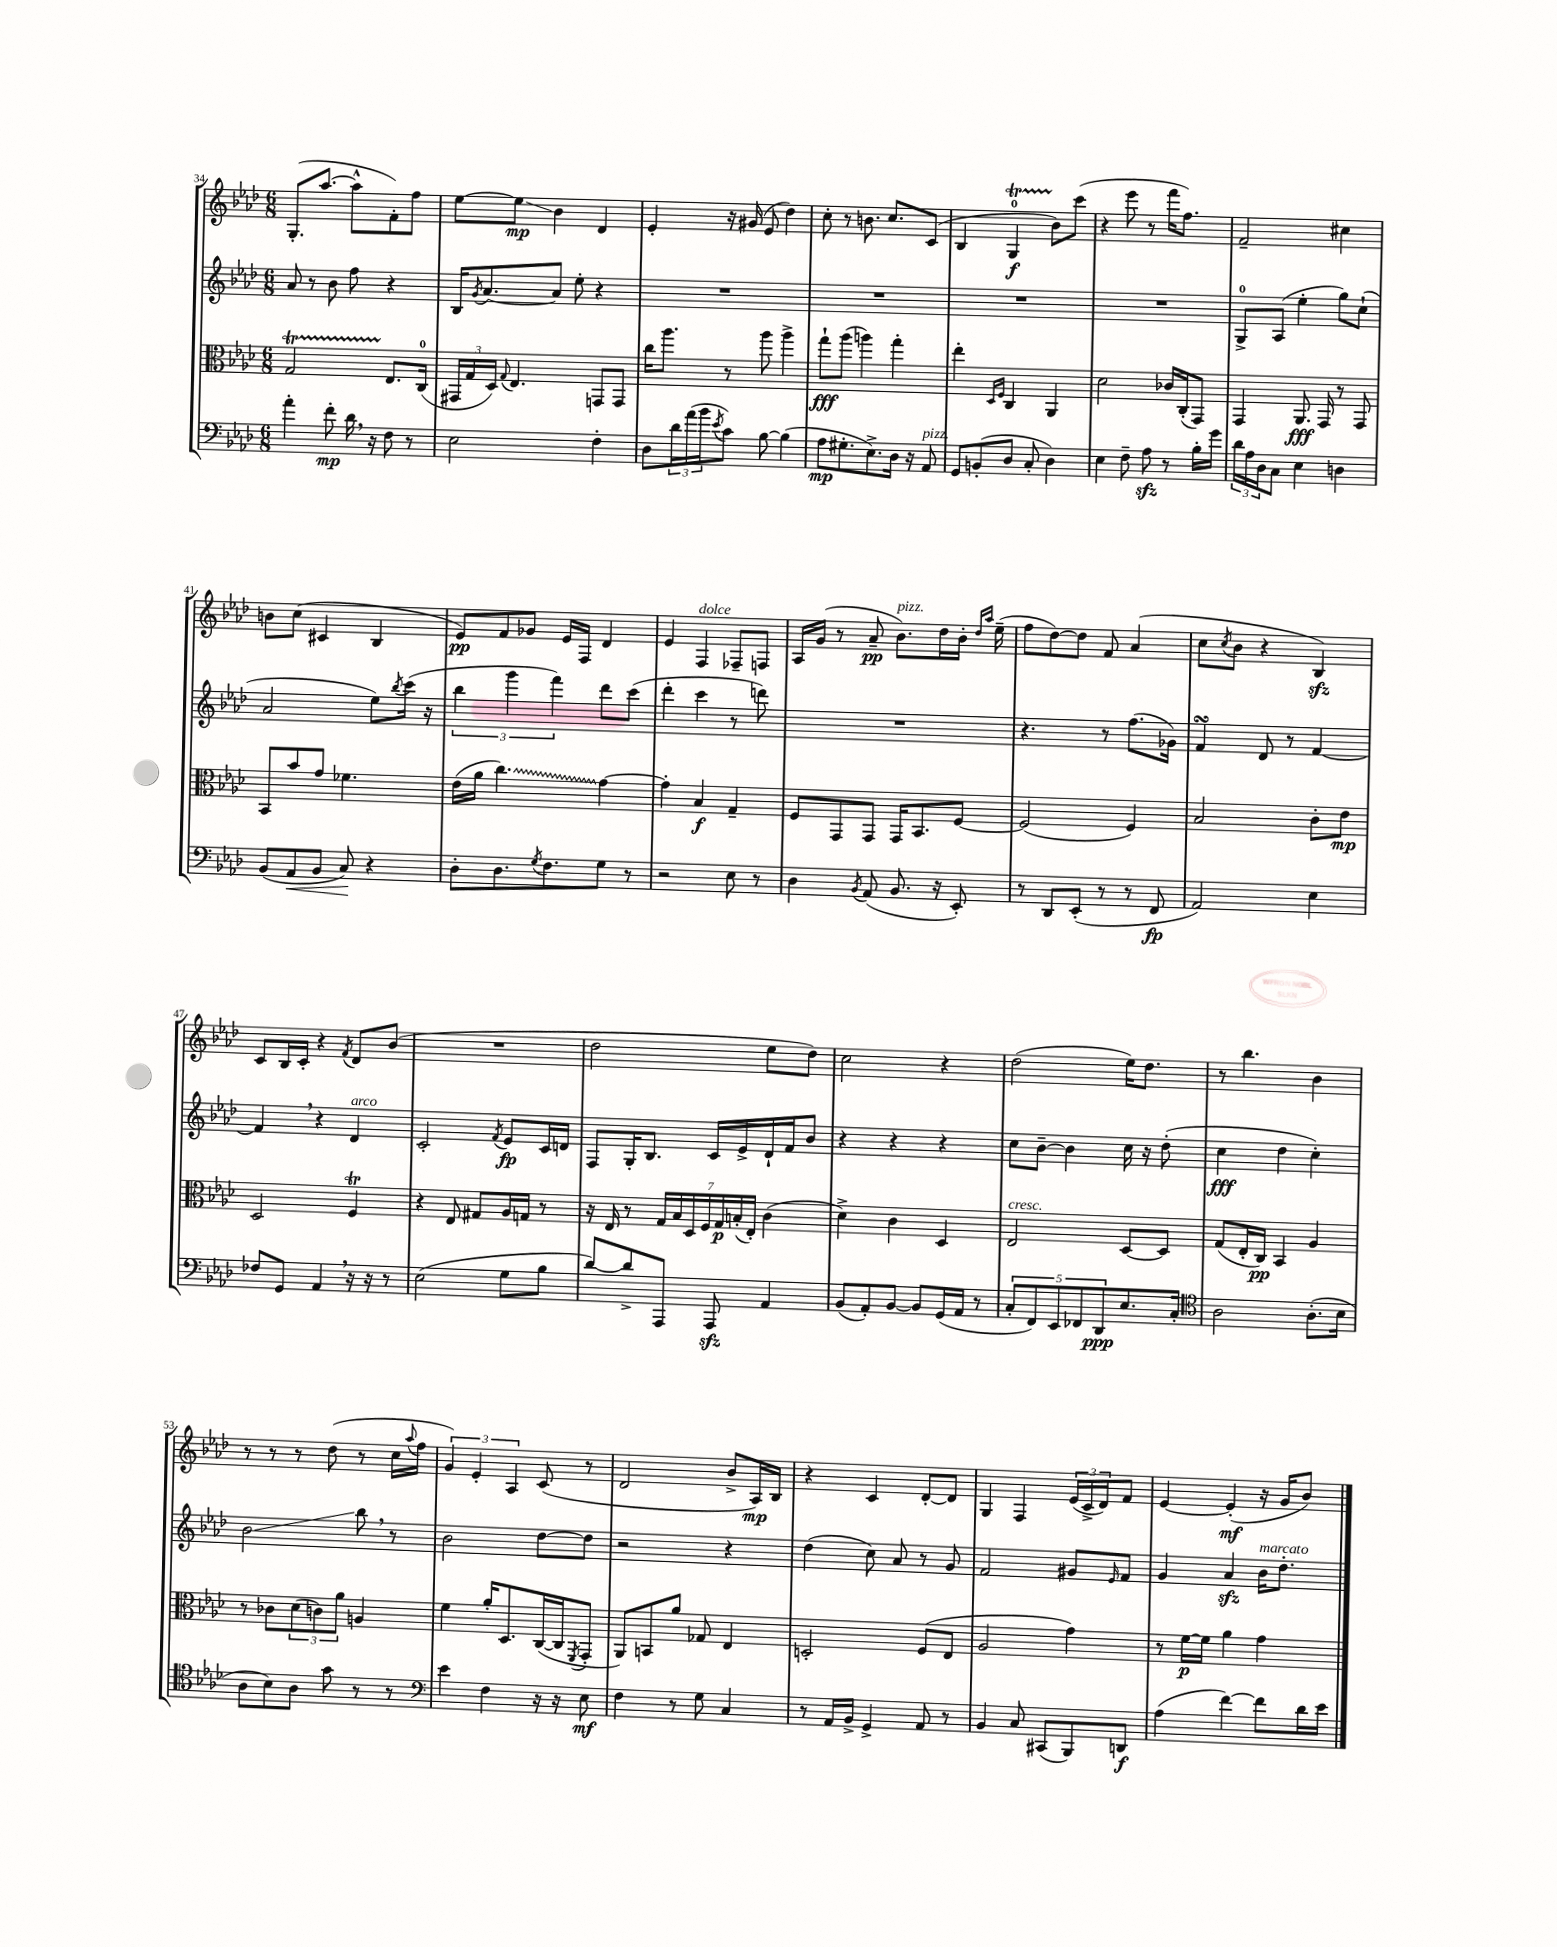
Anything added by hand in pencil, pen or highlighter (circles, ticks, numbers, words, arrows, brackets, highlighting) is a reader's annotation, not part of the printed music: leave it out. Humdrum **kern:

**kern	**kern	**kern	**kern
*staff4	*staff3	*staff2	*staff1
*clefF4	*clefC3	*clefG2	*clefG2
*k[b-e-a-d-]	*k[b-e-a-d-]	*k[b-e-a-d-]	*k[b-e-a-d-]
*M6/8	*M6/8	*M6/8	*M6/8
4a-'	2G	8a-	(8.G'
.	.	8r	.
.	.	.	[8.aa-
8f'	.	8b-	.
16d-	.	8ff	8aa-^^]
16r	.	.	.
8F	8.E-	4r	8f')
8r	.	.	8ff
.	(16C	.	.
=	=	=	=
2E-	24GG#	16B-	[8ee-
.	24G	.	.
.	.	8qg	.
.	.	[8.a-	.
.	24D-)	.	.
.	8qqG	.	.
.	4.E-	.	8ee-]
.	.	8a-]	4b-
.	.	8ee-'	.
4F'	8GG	4r	4d-
.	8GG	.	.
=	=	=	=
8D-	16cc	2.r	4e-'
.	8.aa-	.	.
24d-	.	.	.
(24a-	.	.	.
24b-	.	.	.
8qe-	.	.	.
8c)	8r	.	16r
.	.	.	(16g#
[8B-	8aa-	.	8e-
(4B-]	4aa-^	.	4dd-)
=	=	=	=
8A-	8gg`	2.r	8cc'
8.G#'	(8aa-	.	8r
.	4aa)	.	8.b
8.E-^)	.	.	.
.	.	.	8.cc
16D-	4gg'	.	.
16r	.	.	.
8AA-	.	.	(8c
=	=	=	=
8GG	4ee-'	2.r	4B-
(8BB'	.	.	.
.	16qqD-	.	.
.	16qqF	.	.
8D-	4C	.	4G
8C'	.	.	.
4D-)	4AA-	.	8b-)
.	.	.	(8ccc
=	=	=	=
4E-	2d-	2.r	4r
8F~	.	.	8eee-
8A-	.	.	8r
8r	16c-	.	16fff
.	(16C'	.	8.ff)
16B-'	8GG)	.	.
16g	.	.	.
=	=	=	=
24d-	4GG	8G^	2f~
24A-	.	.	.
24D-	.	.	.
8C	.	(8A-	.
4E-	8.AA-	4ee-'	.
.	16GG	.	.
4D	8r	8gg)	4cc#
.	8GG	(8cc`	.
=	=	=	=
(8BB-	8BB-	2a-	8b
8AA-	8b-	.	(8cc
8BB-	8g	.	4c#
8C)	4.f-	.	.
4r	.	8ee-)	4B-
.	.	8qbb-	.
.	.	(16ccc	.
.	.	16r	.
=	=	=	=
8D-'	(16e-	6bb-	8e-)
.	16a-	.	.
8.D-	4.cc)	.	8f
.	.	6ggg	.
.	.	.	8g-
8qG	.	.	.
8.F	.	.	.
.	.	6fff)	.
.	.	.	16e-
.	.	.	16F
8G	[4g	8ddd-	4d-
8r	.	(8ccc	.
=	=	=	=
2r	4g']	4ddd-'	4e-
.	4B-	4ccc	4F
8E-	4G~	8r	8F-~
8r	.	8ddd)	8F
=	=	=	=
4D-	8F	2.r	16A-
.	.	.	(16g
.	8GG	.	8r
8qBB-	.	.	.
(8AA-	8GG	.	8a-~
8.BB-	16GG	.	8.b-)
.	8.BB-	.	.
16r	.	.	16dd-
8EE-')	[8F	.	16b-'
.	.	.	16qqdd-
.	.	.	16qqaa-
.	.	.	(16ee-~
=	=	=	=
8r	(2F]	4.r	8ff
8DD-	.	.	[8dd-)
(8EE-'	.	.	8dd-]
8r	.	8r	8f
8r	4F)	(8.ff	(4a-
8FF	.	.	.
.	.	16g-)	.
=	=	=	=
2AA-)	2B-	4f	8cc
.	.	.	8qcc
.	.	.	8b-
.	.	8d-	4r
.	.	8r	.
4E-	8c'	[4f	4B-)
.	8e-	.	.
=	=	=	=
8F-	2D-	4f]	8c
8GG	.	.	16B-
.	.	.	16c'
4AA-	.	4r	4r
.	.	.	8qf
16r	4F	4d-	8d-
16r	.	.	.
8r	.	.	(8b-
=	=	=	=
(2E-	4r	2c'	2.r
.	8E-	.	.
.	8G#	.	.
.	.	8qf	.
8G	16A-	8e-	.
.	16G	.	.
8B-	8r	16c	.
.	.	16d	.
=	=	=	=
[8d-)	16r	8F	2dd-
.	16E-	.	.
8d-^]	8r	16G'	.
.	.	8.B-	.
8AAA-	28G	.	.
.	28B-	.	.
.	28D-	.	.
.	28F	.	.
8AAA-	.	16c	.
.	28G	.	.
.	(28B'	.	.
.	.	16e-^	.
.	28E-')	.	.
4AA-	(4c	16d-`	8ee-
.	.	16f	.
.	.	8b-	8dd-)
=	=	=	=
(8BB-	4d-^)	4r	2cc
8AA-')	.	.	.
[8BB-	4c	4r	.
8BB-]	.	.	.
(16GG	4D-	4r	4r
16AA-	.	.	.
8r	.	.	.
=	=	=	=
10C'	2E-	8cc	(2dd-
10FF)	.	.	.
.	.	[8b-~	.
10EE-	.	.	.
.	.	4b-]	.
10FF-	.	.	.
10DD-	.	.	.
8.E-	[8D-	16cc	16ee-)
.	.	16r	8.dd-
.	8D-]	(8dd-'	.
16C'	.	.	.
=	=	=	=
*clefC4	*	*	*
2A-	(8G	4cc	8r
.	16E-'	.	4.bb-
.	16C)	.	.
.	4BB-	4dd-	.
(8.A-'	4A-	4cc')	4b-
16B-	.	.	.
=	=	=	=
8A-	8r	2b-	8r
8B-)	8c-	.	8r
8A-	(12d-	.	8r
.	12c)	.	.
8g	.	.	(8dd-
.	12a-	.	.
8r	4A	8bb-	8r
8r	.	8r	16cc
.	.	.	8qqaa-
.	.	.	16ff
=	=	=	=
*clefF4	*	*	*
4e-	4f	2b-	6g)
.	.	.	6e-'
4F	16a-'	.	.
.	8.D-	.	.
.	.	.	6A-
16r	([16C	[8dd-	(8c
16r	16C]	.	.
.	8qFF	.	.
8E-	8GG'	8dd-]	8r
=	=	=	=
4F	8AA-)	2r	2d-
.	8BB	.	.
8r	8a-	.	.
8G	8G-	.	.
4C	4E-	4r	8b-^
.	.	.	16A-)
.	.	.	16B-
=	=	=	=
8r	2D'	(4dd-	4r
16AA-	.	.	.
16BB-^	.	.	.
4GG^	.	8cc)	4c
.	.	8a-	.
8AA-	(8F	8r	[8d-'
8r	8E-	8g	8d-]
=	=	=	=
4BB-	2A-	2f	4G
8C	.	.	4F
(8CC#	.	.	.
8BBB-)	4g)	8g#	(24e-
.	.	.	24c^
.	.	.	24d-)
.	.	16qqe-	.
8DD	.	8f	8f
=	=	=	=
(4A-	8r	4g	[4e-
.	[16f	.	.
.	16f]	.	.
[4f)	4a-	4a-	(4e-']
8f]	4g	16b-	16r
.	.	8.dd-'	16g
16d-	.	.	8b-)
16e-	.	.	.
==	==	==	==
*-	*-	*-	*-
